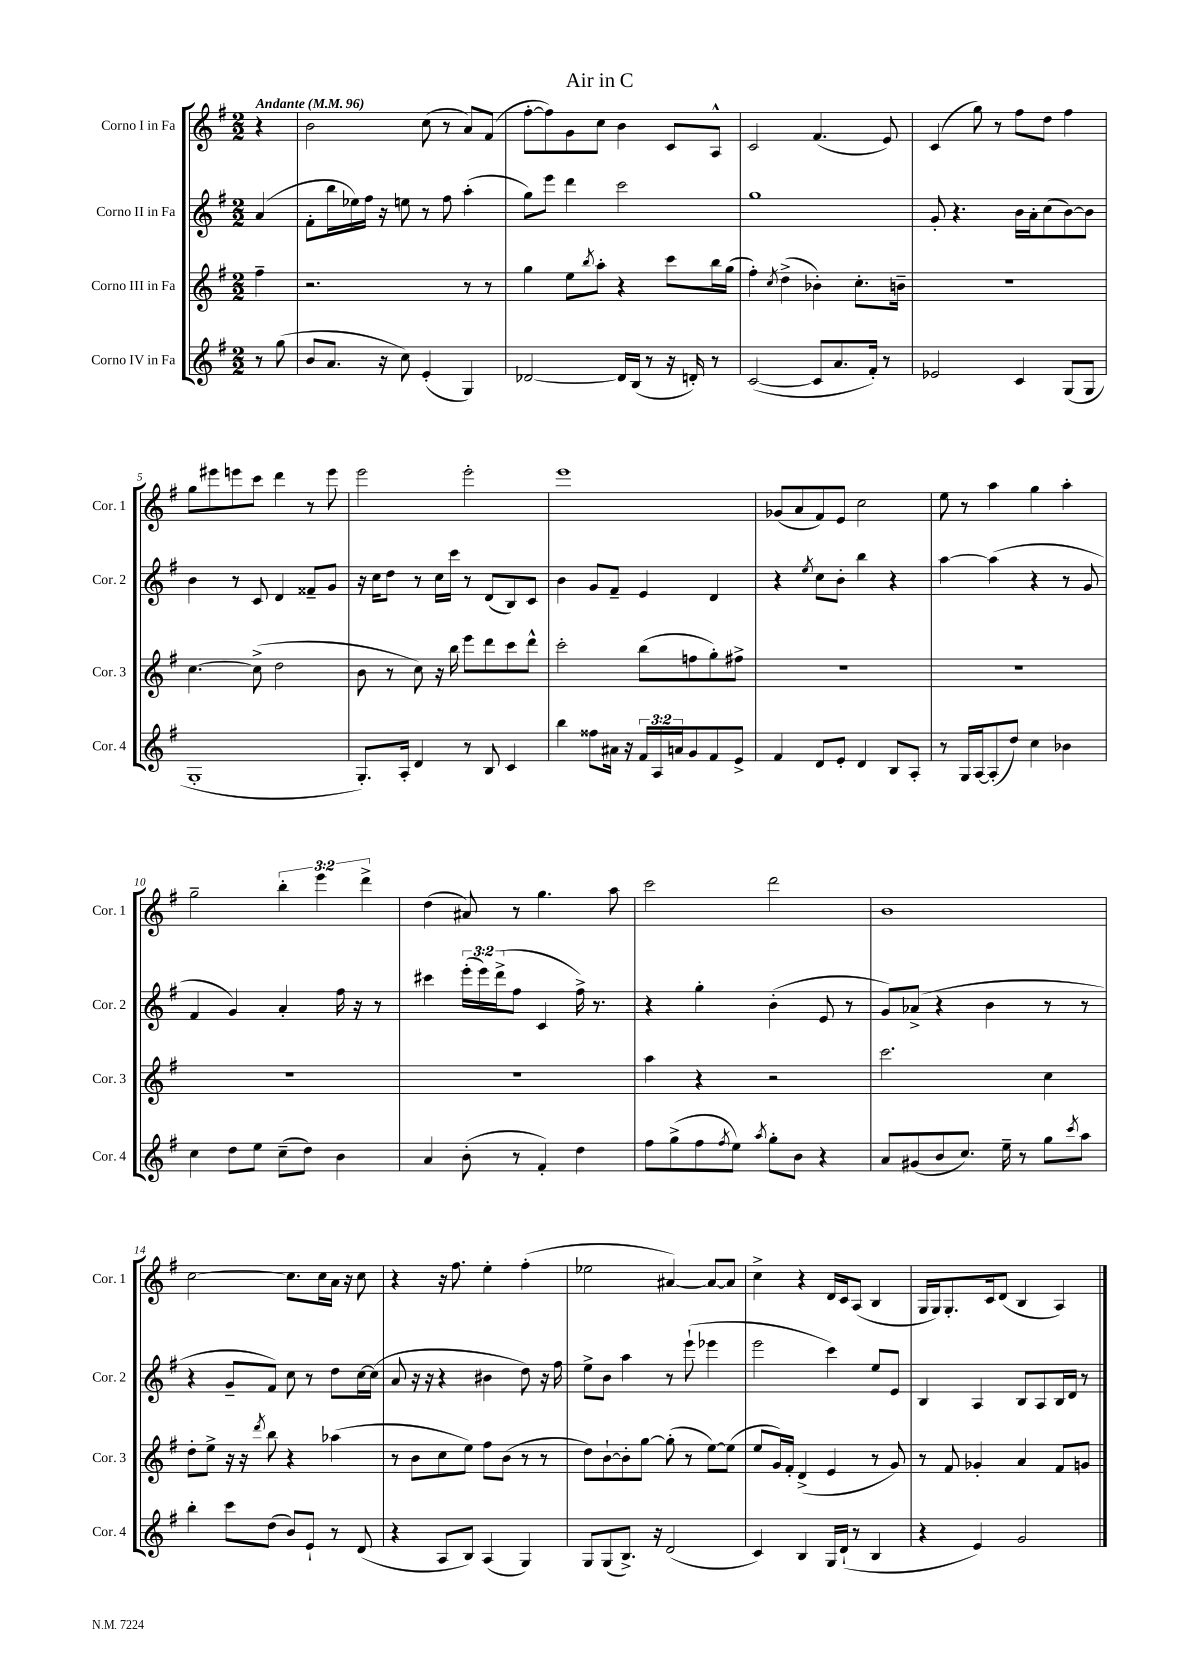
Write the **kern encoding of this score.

**kern	**kern	**kern	**kern
*staff4	*staff3	*staff2	*staff1
*clefG2	*clefG2	*clefG2	*clefG2
*k[f#]	*k[f#]	*k[f#]	*k[f#]
*M2/2	*M2/2	*M2/2	*M2/2
*MM96	*MM96	*MM96	*MM96
8r	4ff#~	(4a	4r
(8gg	.	.	.
=	=	=	=
8b	2.r	8f#'	2b
8.a	.	16bb	.
.	.	16ee-)	.
.	.	16ff#	.
16r	.	16r	.
8cc)	.	8ee	.
(4e'	.	8r	(8cc
.	.	8ff#	8r
4G)	8r	(4aa'	8a)
.	8r	.	(8f#
=	=	=	=
[2d-	4gg	8gg)	[8ff#'
.	.	8eee	8ff#])
.	8ee	4ddd	8g
.	8qbb	.	.
.	8aa'	.	8cc
16d-]	4r	2ccc	4b
(16B	.	.	.
8r	.	.	.
16r	8ccc	.	8c
16d')	.	.	.
8r	16bb	.	8A^^
.	(16gg	.	.
=	=	=	=
([2c	4ff#')	1gg	2c
.	8qcc	.	.
.	(4dd^	.	.
8c]	4b-')	.	(4.f#
8.a	.	.	.
.	8.cc'	.	.
16f#')	.	.	.
8r	.	.	8e)
.	16b~	.	.
=	=	=	=
2e-	1r	8g'	(4c
.	.	4.r	.
.	.	.	8gg)
.	.	.	8r
4c	.	16b	8ff#
.	.	16a'	.
.	.	(8cc	8dd
(8G	.	[8b)	4ff#
8G	.	8b]	.
=	=	=	=
1G'	[4.cc	4b	8gg
.	.	.	8eee#
.	.	8r	8eee
.	(8cc^]	8c	8ccc
.	2dd	4d	4ddd
.	.	8f##~	8r
.	.	8g	8eee
=	=	=	=
8.G')	8b	16r	2eee
.	.	16cc	.
.	8r	8dd	.
16A'	.	.	.
4d	8cc)	8r	.
.	16r	16cc	.
.	16bb	16ccc	.
8r	8eee	8r	2eee'
8B	8ddd	(8d	.
4c	8ccc	8B)	.
.	8ddd^^	8c	.
=	=	=	=
4bb	2ccc'	4b	1eee
8ff##	.	8g	.
16a#	.	8f#~	.
16r	.	.	.
24f#	(8bb	4e	.
24A	.	.	.
24a	.	.	.
8g	8ff	.	.
8f#	8gg')	4d	.
8e^	8ff#^	.	.
=	=	=	=
4f#	1r	4r	(8g-
.	.	.	8a
.	.	8qee	.
8d	.	8cc	8f#)
8e'	.	8b'	8e
4d	.	4bb	2cc
8B	.	4r	.
8A'	.	.	.
=	=	=	=
8r	1r	[4aa	8ee
16G	.	.	8r
[16A	.	.	.
(8A']	.	(4aa]	4aa
8dd)	.	.	.
4cc	.	4r	4gg
4b-	.	8r	4aa'
.	.	8g	.
=	=	=	=
4cc	1r	4f#	2gg~
8dd	.	4g)	.
8ee	.	.	.
(8cc~	.	4a'	6bb'
8dd)	.	.	.
.	.	.	6eee
4b	.	16ff#	.
.	.	16r	.
.	.	.	6ddd^
.	.	8r	.
=	=	=	=
4a	1r	4ccc#	(4dd
(8b'	.	(24eee'	8a#)
.	.	24eee)	.
.	.	(24ddd^	.
8r	.	8ff#	8r
4f#')	.	4c	4.gg
4dd	.	16ff#^)	.
.	.	8.r	.
.	.	.	8aa
=	=	=	=
8ff#	4aa	4r	2ccc
(8gg^	.	.	.
8ff#	4r	4gg'	.
8qff#	.	.	.
8ee)	.	.	.
8qaa	.	.	.
8gg'	2r	(4b'	2ddd
8b	.	.	.
4r	.	8e	.
.	.	8r	.
=	=	=	=
8a	2.ccc	8g)	1b
(8g#	.	(8a-^	.
8b	.	4r	.
8.cc)	.	.	.
.	.	4b	.
16ee~	.	.	.
8r	.	.	.
8gg	4cc	8r	.
8qccc	.	.	.
8aa	.	8r	.
=	=	=	=
4bb'	8dd'	4r	[2cc
.	8ee^	.	.
8ccc	16r	8g~	.
.	16r	.	.
.	8qddd	.	.
(8dd	8bb	8f#)	.
8b)	4r	8cc	8.cc]
8e`	.	8r	.
.	.	.	16cc
8r	(4aa-	8dd	16a
.	.	.	16r
(8d	.	[16cc	8cc
.	.	(16cc]	.
=	=	=	=
4r	8r	8a	4r
.	8b	16r	.
.	.	16r	.
8A	8cc	4r	16r
.	.	.	8.ff#
8B)	8ee)	.	.
(4A	8ff#	4b#	4ee'
.	(8b	.	.
4G)	8r	8dd)	(4ff#'
.	8r	16r	.
.	.	16ff#	.
=	=	=	=
8G	8dd)	8ee^	2ee-
(8G	[8b`	8b	.
8.B^)	8b']	4aa	.
.	[8gg	.	.
16r	.	.	.
(2d	(8gg']	8r	[4a#)
.	8r	(8eee`	.
.	[8ee)	4eee-	8a#_
.	(8ee]	.	8a#]
=	=	=	=
4c)	8ee	2eee	4cc^
.	16g)	.	.
.	16f#'	.	.
4B	(4d^	.	4r
16G	4e	4ccc)	16d
(16d`	.	.	16c
8r	.	.	(8A
4B	8r	8ee	4B
.	8g)	8e	.
=	=	=	=
4r	8r	4B	16G
.	.	.	16G)
.	8f#	.	8.G'
4e)	4g-'	4A	.
.	.	.	16c
.	.	.	(8d
2g	4a	8B	4B
.	.	8A	.
.	8f#	16B	4A)
.	.	16d	.
.	8g	8r	.
==	==	==	==
*-	*-	*-	*-
